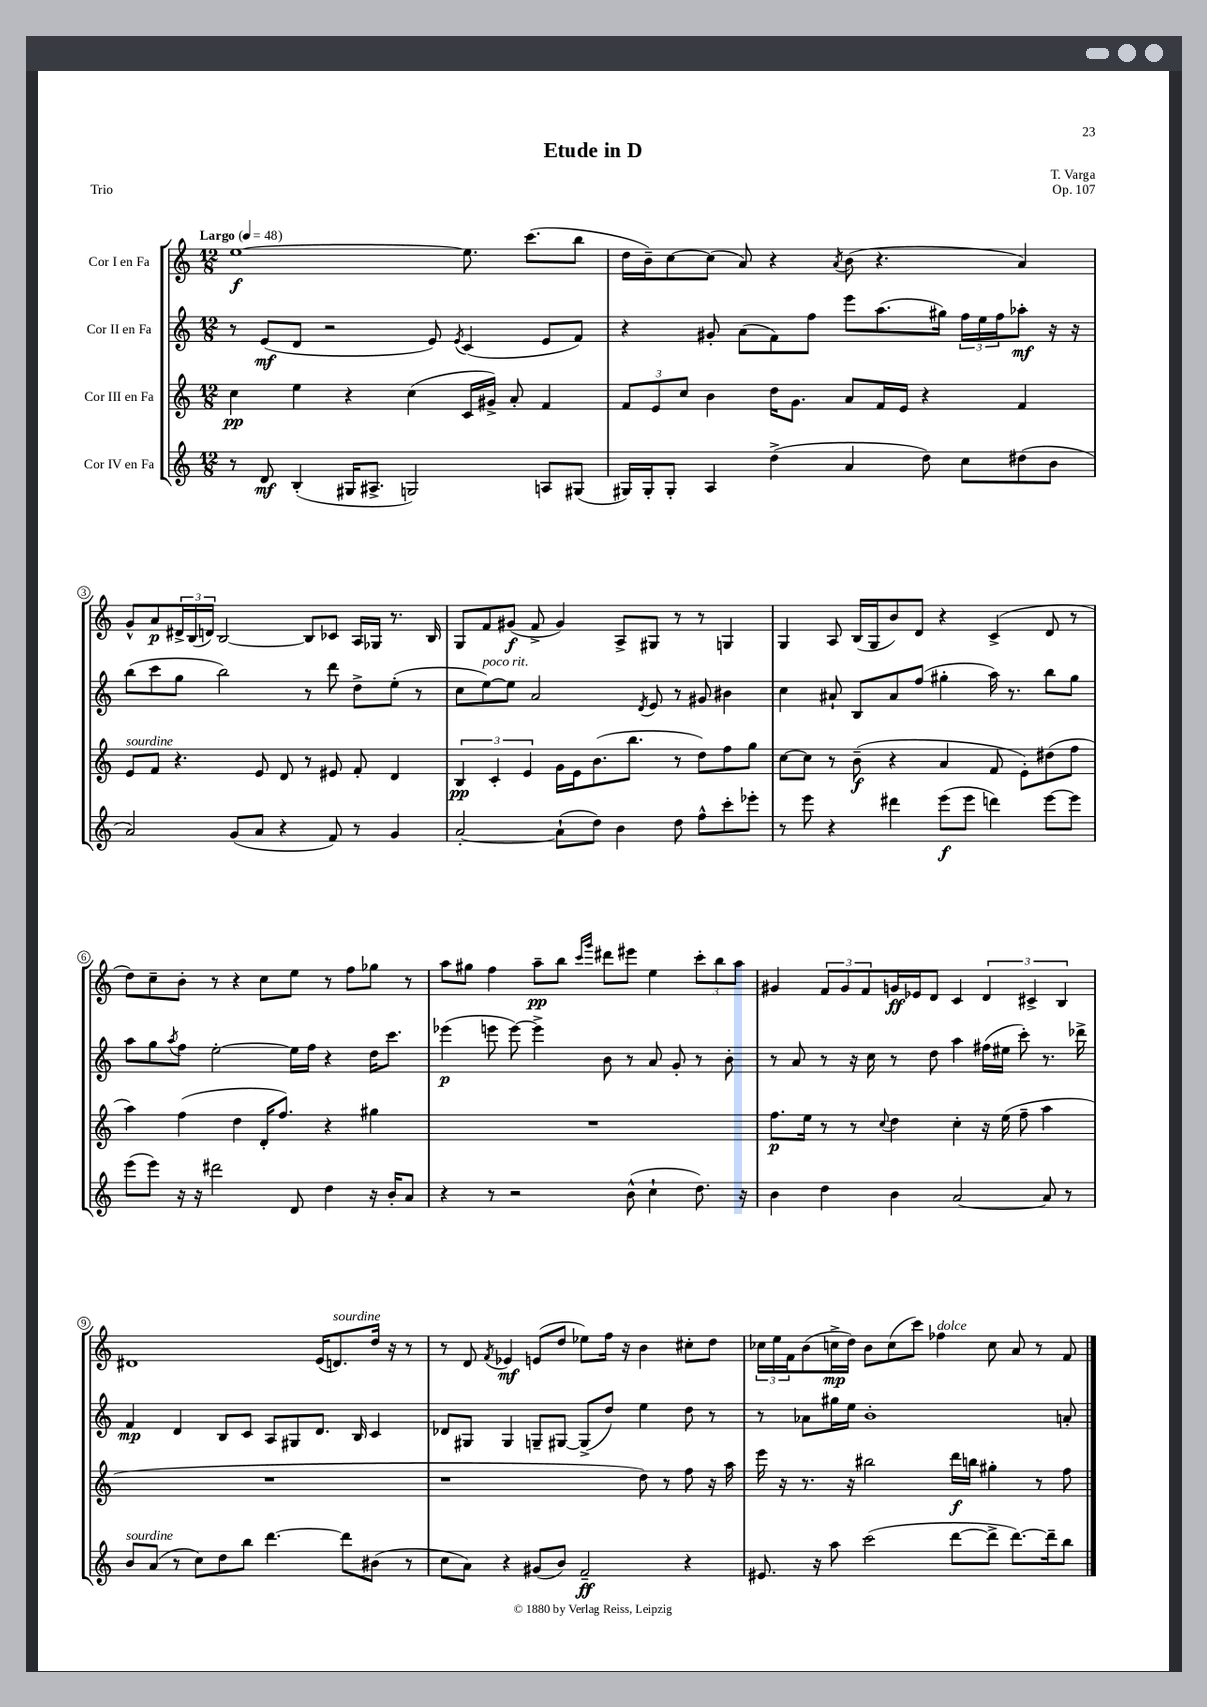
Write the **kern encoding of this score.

**kern	**kern	**kern	**kern
*staff4	*staff3	*staff2	*staff1
*clefG2	*clefG2	*clefG2	*clefG2
*k[]	*k[]	*k[]	*k[]
*M12/8	*M12/8	*M12/8	*M12/8
*MM48	*MM48	*MM48	*MM48
8r	4cc	8r	[1ee
8d	.	(8e	.
(4B'	4ee	8d	.
.	.	2r	.
16G#	4r	.	.
8.A#^	.	.	.
2G)	(4cc	.	.
.	.	8e)	.
.	.	8qe	.
.	16c	(4c	8.ee]
.	16g#^)	.	.
.	8a'	.	.
.	.	.	(8.ccc
8A	4f	8e	.
(8G#	.	8f)	8bb
=	=	=	=
16G#)	12f	4r	16dd
16G#'	.	.	16b~)
.	12e	.	.
8G#'	.	.	[8cc
.	12cc	.	.
4A	4b	8g#'	(8cc]
.	.	(8a	8a)
(4dd^	16dd	8f)	4r
.	8.g	.	.
.	.	8ff	.
.	.	.	8qa
4a	8a	8eee	(8b
.	16f	(8.aa	4.r
.	16e	.	.
8dd)	4r	.	.
.	.	16gg#)	.
8cc	.	24ff	.
.	.	24ee	.
.	.	24ff	.
(8dd#	4f	8aa-'	4a)
8b	.	16r	.
.	.	16r	.
=	=	=	=
2a)	8e	(8bb	8g^^
.	8f	8ccc	8a
.	4.r	8gg	24d#^
.	.	.	(24B
.	.	.	24d)
.	.	2bb)	[2B
(8g	.	.	.
8a	8e	.	.
4r	8d	.	.
.	8r	8r	8B]
8f)	8e#	8ddd	8c-
8r	8f'	8dd^	16A
.	.	.	16G-
4g	4d	(8ee'	8.r
.	.	8r	.
.	.	.	16B
=	=	=	=
[2a'	6B	8cc	8G
.	.	[8ee)	8f
.	6c'	.	.
.	.	8ee]	(8g#
.	6e	.	.
.	.	2a	8f^
(8a`]	16g	.	4g#)
.	16e	.	.
8dd)	(8.b	.	.
4b	.	.	8A^
.	8.bb	.	.
.	.	8qd	.
.	.	8e	8G#
8dd	8r	8r	8r
8ff^^	8dd)	8g#	8r
8ccc'	8ff	4b#	4G
8eee-'	8gg	.	.
=	=	=	=
8r	[8cc	4cc	4G
8eee	8cc]	.	.
4r	8r	8a#`	8A
.	(8b~	8B	(16B
.	.	.	16G
4ddd#	4r	8a#	8b)
.	.	(8ff	8d
(8eee	4a	4gg#'	4r
8eee	.	.	.
4ddd)	8f	16aa)	(4c^
.	.	8.r	.
.	8e')	.	.
[8eee	(8dd#	8bb	8d
8eee]	8ff	8gg#	8r
=	=	=	=
(8eee	4aa)	8aa	8dd)
8eee)	.	8gg	8cc~
.	.	8qaa	.
16r	(4ff	8ff	8b'
16r	.	.	.
2ddd#	.	[2ee'	8r
.	4dd	.	4r
.	16d'	.	8cc
.	8.ff)	.	.
8d	.	16ee]	8ee
.	.	16ff	.
4dd	4r	4r	8r
.	.	.	8ff
16r	4gg#	16dd	8gg-
16b'	.	8.ccc	.
8a	.	.	8r
=	=	=	=
4r	1.r	(4eee-	8aa
.	.	.	8gg#
8r	.	8eee	4ff
2r	.	[8eee)	.
.	.	4eee^]	8aa~
.	.	.	8bb
.	.	.	16qqccc
.	.	.	16qqggg
.	.	8b	8ddd#
(8b^^	.	8r	8eee#
4cc`	.	8a	4ee
.	.	8g'	.
8.dd)	.	8r	12ccc'
.	.	.	12bb
.	.	8b'	.
.	.	.	12aa
16r	.	.	.
=	=	=	=
4b	8.ff	8r	4g#
.	.	8a	.
.	16ee	.	.
4dd	8r	8r	12f
.	.	.	12g#
.	8r	16r	.
.	.	.	12f
.	.	16cc	.
.	8qqcc	.	.
4b	4dd	8r	16g
.	.	.	16e-
.	.	8dd	8d
[2a	4cc'	4aa	4c
.	16r	(16ff#	6d
.	(16ee	16ee#	.
.	8ff~	8ccc')	.
.	.	.	6c#^
8a]	4aa	8.r	.
.	.	.	6B
8r	.	.	.
.	.	16ddd-^	.
=	=	=	=
8b	1.r	4f	1d#
(8a	.	.	.
8r	.	4d	.
8cc)	.	.	.
8dd	.	8B	.
8bb	.	8c	.
[4.ddd	.	8A	.
.	.	8G#	.
.	.	8.d	(16e
.	.	.	8.d)
8ddd]	.	.	.
.	.	16B	.
(8b#	.	4c	16dd
.	.	.	16r
8r	.	.	8r
=	=	=	=
8cc	1r	8d-	8r
8a)	.	8G#	8d
.	.	.	8qf
4r	.	4G#	4e-
(8g#	.	8G~	(8e
8b)	.	[8G#	8dd
2f~	.	(8G#^]	8ee-)
.	.	8dd)	16ff
.	.	.	16r
.	8dd)	4ee	4b
.	8r	.	.
4r	8ff	8dd	8cc#'
.	16r	8r	8dd
.	16aa	.	.
=	=	=	=
8.e#	16eee	8r	24cc-
.	.	.	24ee
.	16r	.	.
.	.	.	24f
.	8.r	8a-	(8b
16r	.	.	.
8aa	.	16gg#	16cc^
.	16r	16ee	16dd)
(2ccc	2bb#	1b'	8b
.	.	.	(8cc
.	.	.	8ccc)
.	.	.	4ff-
[8ddd	16ddd	.	.
.	16bb	.	.
8ddd^]	4gg#'	.	8cc
[8.ddd)	.	.	8a
.	8r	.	8r
16ddd~]	.	.	.
8bb	8ff	8a'	8f
==	==	==	==
*-	*-	*-	*-
